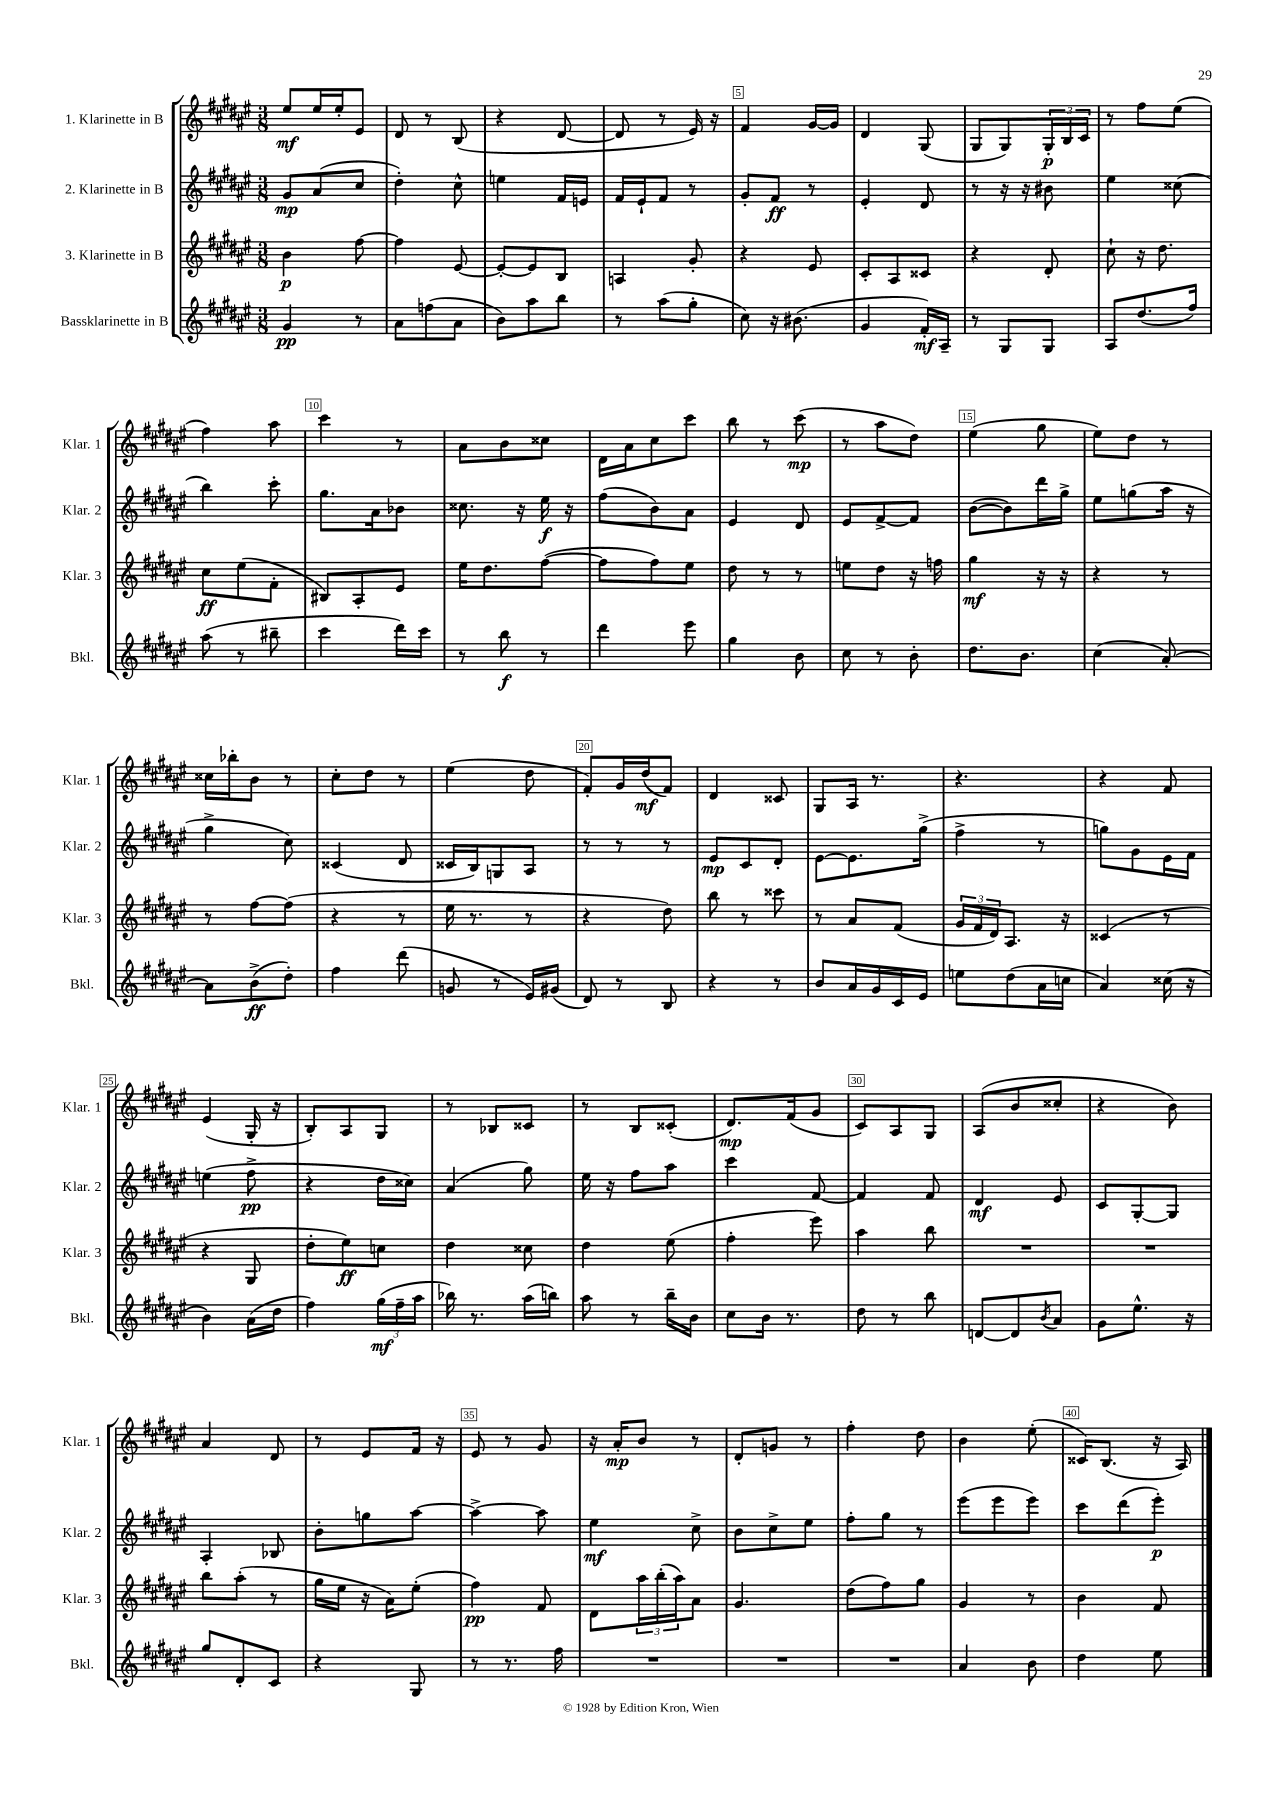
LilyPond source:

<<
\new StaffGroup <<
\new Staff = "s0" \with { instrumentName = "1. Klarinette in B" shortInstrumentName = "Klar. 1" } {
    \clef treble \key fis \major \numericTimeSignature \time 3/8
    eis''8\mf eis''16 eis''16-. eis'8 |
    dis'8 r8 b8( |
    r4 dis'8~ |
    dis'8 r8 eis'16) r16 |
    fis'4 gis'16~ gis'16 |
    dis'4 gis8( |
    gis8 gis8) \tuplet 3/2 { gis16-.\p b16 cis'16 } |
    r8 fis''8 eis''8( |
    fis''4) ais''8 |
    cis'''4 r8 |
    ais'8 b'8 cisis''8 |
    dis'16 ais'16 cis''8 cis'''8 |
    b''8 r8 cis'''8\mp( |
    r8 ais''8 dis''8) |
    eis''4( gis''8 |
    eis''8) dis''8 r8 |
    cisis''16 bes''16-. b'8 r8 |
    cis''8-. dis''8 r8 |
    eis''4( dis''8 |
    fis'8-.) gis'16 dis''16\mf( fis'8) |
    dis'4 cisis'8 |
    gis8 ais16 r8. |
    r4. |
    r4 fis'8 |
    eis'4( gis16-. r16 |
    b8-.) ais8 gis8 |
    r8 bes8 cisis'8 |
    r8 b8 cisis'8-.( |
    dis'8.\mp) fis'16( gis'8 |
    cis'8) ais8 gis8 |
    ais8( b'8 cisis''8-. |
    r4 b'8) |
    ais'4 dis'8 |
    r8 eis'8 fis'16 r16 |
    eis'8 r8 gis'8 |
    r16 ais'16-.\mp b'8 r8 |
    dis'8-. g'8 r8 |
    fis''4-. dis''8 |
    b'4 eis''8-.( |
    cisis'16) b8.( r16 ais16) \bar "|." |
}
\new Staff = "s1" \with { instrumentName = "2. Klarinette in B" shortInstrumentName = "Klar. 2" } {
    \clef treble \key fis \major \numericTimeSignature \time 3/8
    gis'8\mp ais'8( cis''8 |
    dis''4-.) cis''8-^ |
    e''4 fis'16 e'16 |
    fis'16 eis'16-! fis'8 r8 |
    gis'8-. fis'8\ff r8 |
    eis'4-. dis'8 |
    r8 r16 r16 bis'8 |
    eis''4 cisis''8( |
    b''4) cis'''8-. |
    gis''8. ais'16 bes'8 |
    cisis''8. r16 eis''16\f r16 |
    fis''8( b'8) ais'8 |
    eis'4 dis'8 |
    eis'8 fis'8~-> fis'8 |
    b'8~( b'8) dis'''16 gis''16-> |
    eis''8 g''8( ais''16 r16 |
    gis''4-> cis''8) |
    cisis'4( dis'8 |
    cisis'16 b16) g8 ais8 |
    r8 r8 r8 |
    eis'8\mp cis'8 dis'8-. |
    eis'8~ eis'8. gis''16->( |
    fis''4-> r8 |
    g''8) gis'8 eis'16 fis'16 |
    e''4( fis''8->\pp |
    r4 dis''16 cisis''16) |
    ais'4( gis''8) |
    eis''16 r16 fis''8 ais''8 |
    cis'''4 fis'8~ |
    fis'4 fis'8 |
    dis'4\mf eis'8 |
    cis'8 gis8~-. gis8 |
    ais4-. bes8 |
    b'8-. g''8 ais''8~ |
    ais''4~-> ais''8 |
    eis''4\mf cis''8-> |
    b'8 cis''8-> eis''8 |
    fis''8-. gis''8 r8 |
    eis'''8( eis'''8 eis'''8) |
    cis'''8 dis'''8( eis'''8-.\p) \bar "|." |
}
\new Staff = "s2" \with { instrumentName = "3. Klarinette in B" shortInstrumentName = "Klar. 3" } {
    \clef treble \key fis \major \numericTimeSignature \time 3/8
    b'4\p fis''8~ |
    fis''4 eis'8~ |
    eis'8~-. eis'8 b8 |
    a4 gis'8-. |
    r4 eis'8 |
    cis'8-. ais8 cisis'8 |
    r4 dis'8-. |
    cis''8-! r16 dis''8. |
    cis''8\ff eis''8( fis'8-. |
    bis8) ais8-. eis'8 |
    eis''16 dis''8. fis''8~( |
    fis''8 fis''8) eis''8 |
    dis''8 r8 r8 |
    e''8 dis''8 r16 f''16 |
    gis''4\mf r16 r16 |
    r4 r8 |
    r8 fis''8~ fis''8( |
    r4 r8 |
    eis''16 r8. r8 |
    r4 dis''8) |
    b''8 r8 cisis'''8 |
    r8 ais'8 fis'8( |
    \tuplet 3/2 { gis'16 fis'16 dis'16) } ais8. r16 |
    cisis'4( r8 |
    r4 gis8 |
    dis''8-. eis''8\ff) c''8 |
    dis''4 cisis''8 |
    dis''4 eis''8( |
    fis''4-. eis'''8) |
    ais''4 b''8 |
    R4. |
    R4. |
    b''8 ais''8-.( r8 |
    gis''16 eis''16 r16 ais'16) eis''8-.( |
    fis''4\pp) fis'8 |
    dis'8 \tuplet 3/2 { ais''16 b''16-.( ais''16) } ais'8 |
    gis'4. |
    dis''8( fis''8) gis''8 |
    gis'4 r8 |
    b'4 fis'8 \bar "|." |
}
\new Staff = "s3" \with { instrumentName = "Bassklarinette in B" shortInstrumentName = "Bkl." } {
    \clef treble \key fis \major \numericTimeSignature \time 3/8
    gis'4\pp r8 |
    ais'8 f''8( ais'8 |
    b'8) ais''8 b''8 |
    r8 ais''8( gis''8-. |
    cis''8) r16 bis'8.( |
    gis'4 fis'16-.\mf) ais16-- |
    r8 gis8 gis8 |
    ais8 dis''8.( fis''16) |
    ais''8( r8 bis''8-- |
    cis'''4 dis'''16) cis'''16 |
    r8 b''8\f r8 |
    dis'''4 eis'''8 |
    gis''4 b'8 |
    cis''8 r8 b'8-. |
    dis''8. b'8. |
    cis''4( ais'8~-.) |
    ais'8 b'8->\ff( dis''8-.) |
    fis''4 dis'''8( |
    g'8 r8 eis'16) gis'16( |
    dis'8) r8 b8 |
    r4 r8 |
    b'8 ais'16 gis'16 cis'16 eis'16 |
    e''8 dis''8( ais'16 c''16 |
    ais'4) cisis''16( r16 |
    b'4) ais'16( dis''16 |
    fis''4) \tuplet 3/2 { gis''16\mf( fis''16-- ais''16 } |
    bes''16) r8. ais''16( b''16) |
    ais''8 r8 b''16-- b'16 |
    cis''8 b'16 r8. |
    dis''8 r8 b''8 |
    d'8~ d'8 \acciaccatura { b'8 } ais'8 |
    gis'8 eis''8.-^ r16 |
    gis''8 dis'8-. cis'8 |
    r4 gis8 |
    r8 r8. fis''16 |
    R4. |
    R4. |
    R4. |
    ais'4 b'8 |
    dis''4 eis''8 \bar "|." |
}
>>
>>
\layout { \context { \Score \override BarNumber.break-visibility = ##(#f #t #t) barNumberVisibility = #(every-nth-bar-number-visible 5) \override BarNumber.stencil = #(make-stencil-boxer 0.1 0.3 ly:text-interface::print) } }
